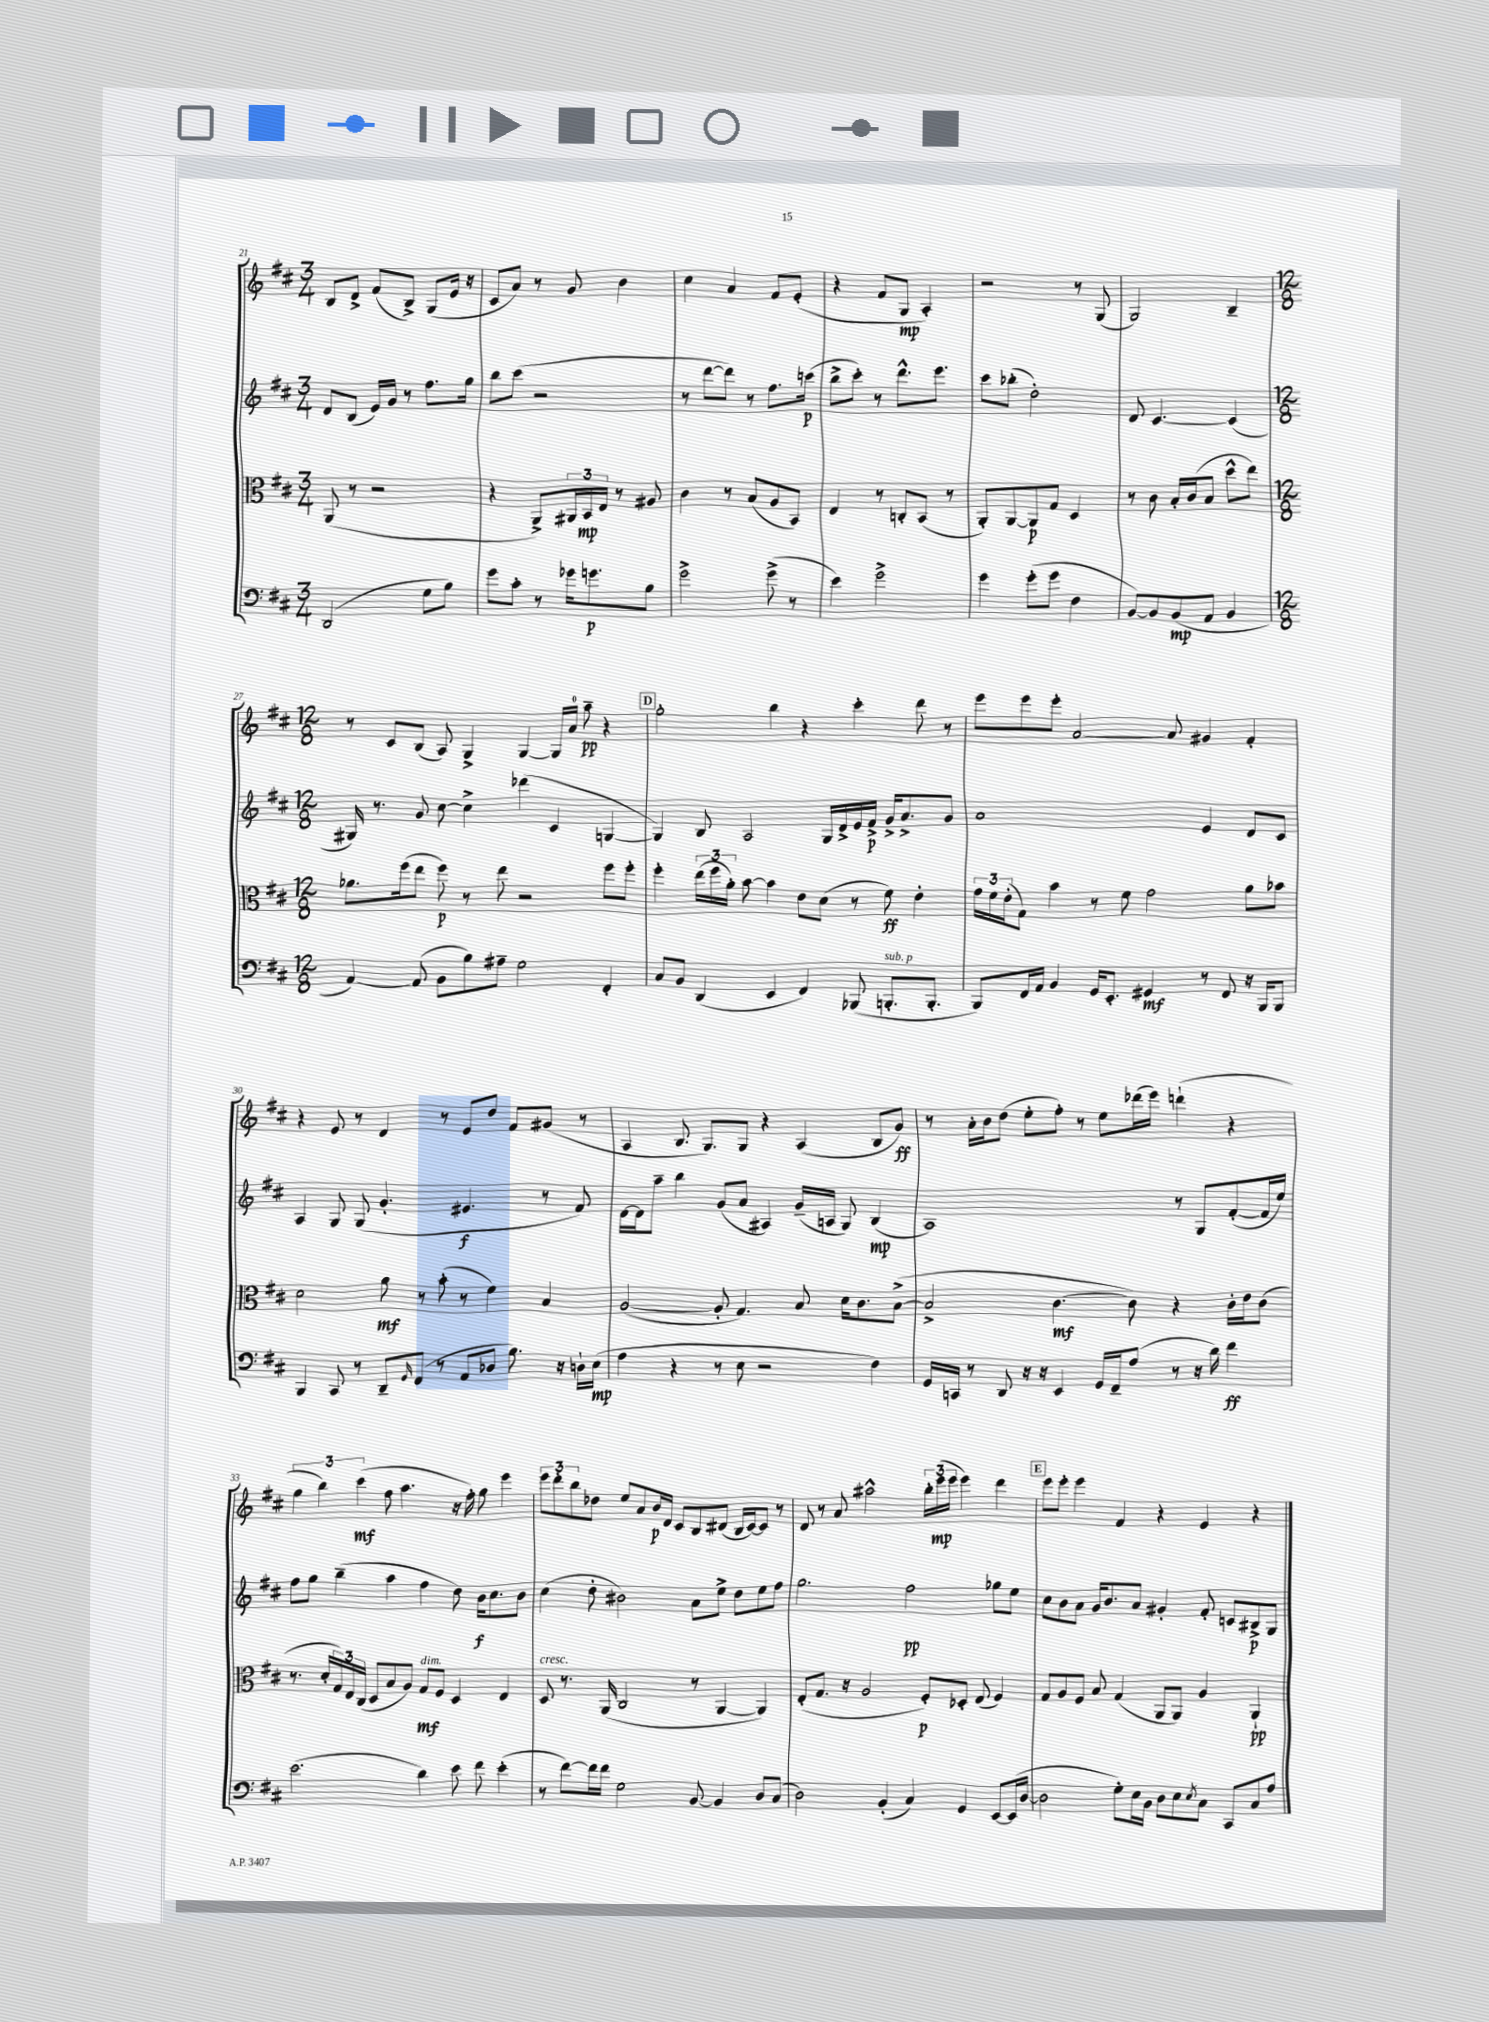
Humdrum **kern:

**kern	**kern	**kern	**kern
*staff4	*staff3	*staff2	*staff1
*clefF4	*clefC3	*clefG2	*clefG2
*k[f#c#]	*k[f#c#]	*k[f#c#]	*k[f#c#]
*M3/4	*M3/4	*M3/4	*M3/4
(2DD	(8AA	8d	8B
.	8r	(8B	8d^
.	2r	16e)	(8f#
.	.	16g	.
.	.	8r	8B^)
8G	.	8.ff#	(8G
8B)	.	.	16e
.	.	16gg	16r
=	=	=	=
8g	4r	8bb	8c#
8c#'	.	(8ccc#	8a)
8r	8AA^)	2r	8r
16g-	24AA#	.	8g
.	24BB	.	.
8.g	.	.	.
.	24E	.	.
.	8r	.	4b
8B	8A#	.	.
=	=	=	=
2g^	4c#	8r	4cc#
.	.	[8ddd	.
.	8r	8ddd])	4a
.	(8B	8r	.
(8g^	8A	8.ff#	8f#
8r	8BB)	.	(8e'
.	.	(16ccc	.
=	=	=	=
4e)	4E	8bb^	4r
.	.	8ccc#')	.
2g^	8r	8r	8f#
.	8C'	8.ddd^^	8G
.	(8BB	.	4A')
.	.	8.eee	.
.	8r	.	.
=	=	=	=
4g	8AA')	8ccc#	2r
.	[8AA	(8bb-'	.
(8g'	8AA]	2dd')	.
8g	8G	.	.
4F#	4D	.	8r
.	.	.	(8G
=	=	=	=
[8BB)	8r	8d	2G)
8BB]	8c#	[4.c#	.
(8BB	16B'	.	.
.	(16c#	.	.
8AA	8B	.	.
4BB	8dd^^	(4c#]	4B~
.	8ee)	.	.
=	=	=	=
*M12/8	*M12/8	*M12/8	*M12/8
[4AA)	8.a-	16G#)	8r
.	.	8.r	.
.	.	.	8c#
.	(16ff#	.	.
(8AA]	8ee	8g	(8B
8BB	8ff#)	[8cc#	8A)
8B)	8r	4cc#^]	4G^
8A#~	8ee	.	.
2G	2r	(4ddd-	[4G
.	.	4c#	16G]
.	.	.	16a
.	.	.	8aa~
4FF#'	8ff#	[4G	4r
.	8ff#'	.	.
=	=	=	=
8C#	4ff#'	4G])	2gg'
8BB	.	.	.
(4DD	(24ee	8B	.
.	24ff#	.	.
.	24a')	.	.
.	[8b	2A	.
4EE	4b]	.	4bb
4FF#)	8e	.	4r
.	(8d	16G	.
.	.	16d^	.
(8BBB-	8r	16e	4ccc#'
.	.	16f#^	.
8.BBB'	8f#)	16g^	.
.	.	8.a^	.
.	4e'	.	8ddd
8.BBB'	.	.	.
.	.	8g	8r
=	=	=	=
8BBB)	24g	1a	8eee
.	24f#	.	.
.	(24e'	.	.
16FF#	8G)	.	8eee
16AA	.	.	.
4BB	4b	.	8eee'
.	.	.	[2a
16GG	8r	.	.
8.EE'	.	.	.
.	8f#	.	.
4GG#	2g	.	.
.	.	.	8a]
8r	.	4e	4g#
8FF#	.	.	.
16r	8a	8d	4f#'
16BBB	.	.	.
8BBB	8b-	8c#	.
=	=	=	=
4BBB	2d	4A	4r
8CC#	.	8G	8e
8r	.	(8G	8r
8DD~	8a	4.g'	4d
16qqGG	.	.	.
(8FF#	8r	.	.
8r	(8b'	.	8r
8AA	8r	4.e#	8e
8D-	4f#)	.	8dd
8.B)	.	.	8f#
.	4B	8r	(8g#
16r	.	.	.
16D`	.	8f#)	8r
(16E	.	.	.
=	=	=	=
4A	([2A	[16d	4A
.	.	16d]	.
.	.	8aa~	.
4r	.	4bb	8.B
.	.	.	8.G)
8r	8A']	(8g	.
8E	4.G)	8a	8G
2r	.	4A#)	4r
.	8B	(16g~	(4A
.	.	16A	.
.	16d	8G)	.
.	8.c#	.	.
4F#)	.	(4B	8B
.	([8B^	.	8g)
=	=	=	=
16GG	2B^]	1A)	8r
16CC	.	.	.
8r	.	.	16a'
.	.	.	16b
8DD	.	.	(8dd
16r	.	.	8ee'
16r	.	.	.
4EE	[4.c#	.	8ff#')
.	.	.	8r
16GG	.	.	8ee
16FF#~	.	.	.
(8A	8c#])	.	(16ddd-
.	.	.	16eee)
8r	4r	8r	(4ddd`
16r	.	8G	.
16d)	.	.	.
4f#	16c#'	([8f#'	4r
.	16e	.	.
.	(8c#	16f#]	.
.	.	16ee)	.
=	=	=	=
(2.e	8.r	8ff#	6gg
.	.	8gg	.
.	.	.	6bb)
.	16d'	.	.
.	24G)	(4bb~	.
.	24E	.	.
.	(24C#	.	(6ccc#
.	8D	.	.
.	8B	4aa	8ff#
.	8A)	.	4.aa
4d)	8G	4ff#	.
.	8F#	.	.
8e	4D	8dd)	16r
.	.	.	16ff#')
8f#	.	16b	8gg
.	.	8.cc#	.
(4e'	4E	.	4eee
.	.	8b	.
=	=	=	=
8r	8D	(4cc#	12eee
.	.	.	12ddd'
[8f#)	8.r	.	.
.	.	.	12bb
16f#]	.	8dd'	8dd-
16f#	(16AA	.	.
2G	2C#	2b#)	8ee
.	.	.	8a
.	.	.	16b
.	.	.	16d
.	.	.	8c#
[8BB	8r	8a	8B
4BB]	[4AA	8ee^	(8d#
.	.	8dd	16B
.	.	.	[16c#)
8D	4AA])	8ee	8c#]
(8C#	.	8ff#	8r
=	=	=	=
2D)	(8E'	2.gg	8d
.	8.G	.	8r
.	.	.	8a
.	16r	.	.
.	2A	.	2aa#^^
(4BB'	.	.	.
4C#)	.	2ff#	.
.	8F#')	.	24bb'
.	.	.	(24eee
.	.	.	24eee
4GG	8D-'	.	4eee)
.	(8E	.	.
[8EE	4F#)	8gg-	4ddd
(16EE]	.	8ee	.
[16D	.	.	.
=	=	=	=
2D]	8G	8cc#	8eee
.	8A	8b	8eee'
.	8F#	8a	4eee
.	8B	16g	.
.	.	8.b	.
8G')	(4G	.	4f#
16E	.	8a	.
16BB	.	.	.
8D	8AA	4g#'	4r
8E	8AA)	.	.
8qE	.	.	.
8C#	4A	8f#'	4e
8CC#	.	8c	.
8C#	4AA`	8B#^	4r
8A	.	8G	.
==	==	==	==
*-	*-	*-	*-
